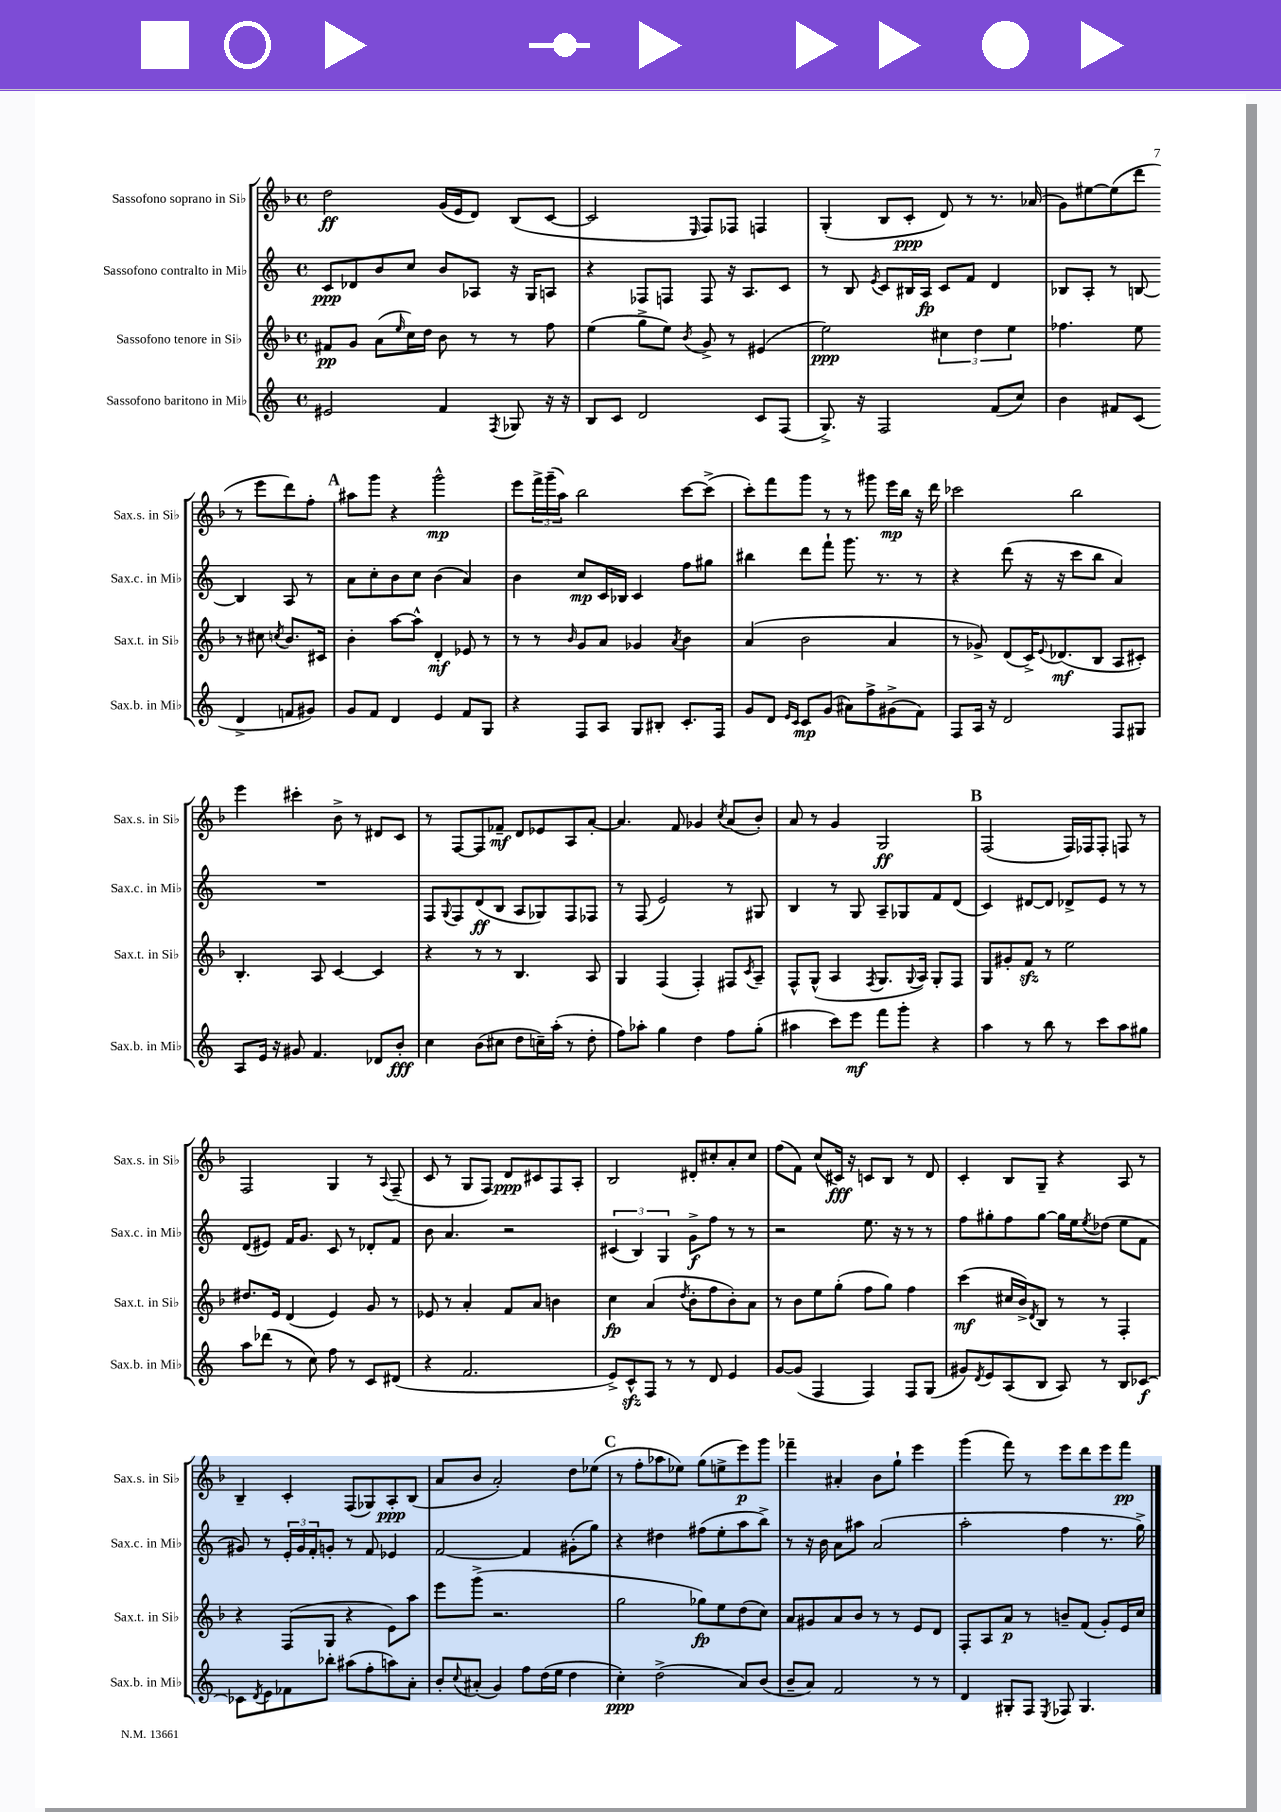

**kern	**kern	**kern	**kern
*staff4	*staff3	*staff2	*staff1
*clefG2	*clefG2	*clefG2	*clefG2
*k[]	*k[b-]	*k[]	*k[b-]
*M4/4	*M4/4	*M4/4	*M4/4
*met(c)	*met(c)	*met(c)	*met(c)
2e#/	8f#/L	8c/L	2dd\
.	8g/J	8d-/	.
.	(8a\L	8b/	.
.	16qqee/	.	.
.	16cc\L)	8cc/J	.
.	16dd\JJ	.	.
4f/	8b-\	8b/L	(16g/LL
.	.	.	16e/J
.	8r	8A-/J	8d/J)
8qF/	.	.	.
8G-/	8r	16r	(8B-/L
.	.	16G/LK	.
16r	8ff\	8A/J	[8c/J
16r	.	.	.
=	=	=	=
8B/L	(4ee\	4r	2c/]
8c/J	.	.	.
2d/	8gg^\L	8F-/L	.
.	8ee\J)	8F/J	.
.	8qb-/	.	16qqE/
.	8g^/	8F/	8F/L)
.	8r	16r	8F-/J
.	.	8.A/L	.
8c/L	(4e#/	.	4F/
(8F/J	.	8c/J	.
=	=	=	=
8.G^/)	2ee\)	8r	(4G'/
.	.	8B/	.
16r	.	.	.
.	.	8qe/	.
2F/	.	8c/L	8B-/L
.	.	16B#/L	8c'/J
.	.	16A/JJ	.
.	6cc#\	8c/L	8d/)
.	.	8f/J	8r
.	6dd\	.	.
(8f/L	.	4d/	8.r
.	6ee\	.	.
8cc/J)	.	.	.
.	.	.	(16a-/
=	=	=	=
4b\	4.ff-\	8B-/L	8g\L)
.	.	8A'/J	[8ee#\
8f#/L	.	8r	(8ee#\]
(8c/J	8ee\	[8B/	8ddd\J
4d^/	8r	4B/]	8r
.	8cc#\	.	8eee\L
.	8qcc/	.	.
8f/L	8.b-/L	8A/	8ddd\)
8g#/J)	.	8r	8ff'\J
.	16c#/Jk	.	.
=	=	=	=
8g/L	4b-'\	8a\L	8aa#\L
8f/J	.	8cc'\	8ggg\J
4d/	[8aa\L	8b\	4r
.	8aa^^\]J	8cc\J	.
4e/	4d'/	(4b\	2ggg^^\
8f/L	8e-/	4a/)	.
8G/J	8r	.	.
=	=	=	=
4r	8r	4b\	8eee\L
.	8r	.	24fff^\L
.	.	.	(24ggg~\
.	.	.	24aa\JJ)
.	16qqb-/	.	.
8F/L	8g/L	8cc/L	2bb-\
8A/J	8a/J	16c/L	.
.	.	16B-/JJ	.
8G/L	4g-/	4c/	.
8B#'/J	.	.	.
.	8qa/	.	.
8.c'/L	4b-\	8ff\L	[8ccc\L
.	.	8gg#\J	(8ccc^\]J
16F/Jk	.	.	.
=	=	=	=
8g/L	(4a/	4bb#\	8ccc'\L)
8d/J	.	.	8fff\
16qqe/LL	.	.	.
16qqc/JJ	.	.	.
8c/L	2b-\	8ddd\L	8ggg\J
(8g/J	.	8fff`\J	8r
8a#\L)	.	8.ggg\	8r
8ff^\	.	.	8ggg#\
.	.	8.r	.
(8g#^\	4a/	.	16eee\LL
.	.	.	16bb-\JJ
8f\J)	.	8r	16r
.	.	.	16ddd\
=	=	=	=
8F/L	8r	4r	2ccc-\
16A/Jk	8g-^/)	.	.
16r	.	.	.
2d/	(8d/L	(8ddd\	.
.	16c^/K)	16r	.
.	8qqe/	.	.
.	(8.d-/	16r	.
.	.	8ccc\L	2bb-\
.	8B-/J	8bb\J	.
8F/L	8A/L	4a/)	.
8G#/J	8c#'/J)	.	.
=	=	=	=
8A/L	4.B-'/	1r	4eee\
16e/Jk	.	.	.
16r	.	.	.
8g#/	.	.	4ccc#'\
4.f/	8A/	.	.
.	[4c/	.	8b-^\
.	.	.	8r
8d-/L	4c/]	.	8d#/L
8b'/J	.	.	8c/J
=	=	=	=
4cc\	4r	8F/L	8r
.	.	8qqG/	.
.	.	8F/	[8F/L
(8b\L	8r	(8d/	8F/]
8cc#\J	8r	8B/J	8f-~/J
8dd\L	4.B-/	8A/L	8d/L
16cc~\L)	.	8G-/)	8e-/
(16aa'\JJ	.	.	.
8r	.	8F/	8A/
8dd'\	8A/	8F-/J	[8a'/J
=	=	=	=
8ff\L)	4G/	8r	4.a/]
8aa-'\J	.	(8F/	.
4gg\	(4F/	2e/)	.
.	.	.	8f/
4dd\	4F'/)	.	4g-/
.	.	.	8qcc/
8ff\L	8F#/L	8r	(8a/L
.	8qc/	.	.
(8gg'\J	8A~/J	8G#/	8b-'/J)
=	=	=	=
4aa#\	8F^^/L	4B/	8a/
.	(8G^^/J	.	8r
8ccc\L)	4A/	8r	4g/
8eee\J	.	8G/	.
.	8qF/	.	.
8fff\L	8.G/L	8A~/L	2G/
8ggg'\J	.	8G-/	.
.	8qqG/	.	.
.	16A/Jk)	.	.
4r	8G'/L	8f/	.
.	8F/J	(8d/J	.
=	=	=	=
4aa\	8G/L	4c/)	(2F/
.	8g#'/	.	.
8r	8f/J	[8d#/L	.
8bb\	8r	8d#/]J	.
8r	2ee\	8d-^/L	16F/LL)
.	.	.	16F-/J
8ccc\L	.	8e/J	8F-'/J
8aa\	.	8r	8F/
8gg#\J	.	8r	8r
=	=	=	=
8aa\L	8.dd#/L	(8d/L	2F/
(8ddd-\J	.	8e#/J)	.
.	16e/Jk	.	.
8r	(4d/	16f/LK	.
.	.	8.g/J	.
8cc\)	.	.	.
8ff\	4e/)	8c/	4G/
8r	.	8r	.
8c/L	8g/	8d-'/L	8r
.	.	.	8qqA/
(8d#/J	8r	8f/J	(8F~/
=	=	=	=
4r	8e-/	8b\	8c/
.	8r	4.a/	8r
2.f/	4a'/	.	8G/L
.	.	.	8F/J)
.	8f/L	2r	8d/L
.	8a/J	.	8c#/
.	4b\	.	8F/
.	.	.	8A'/J
=	=	=	=
8e^/L)	4cc\	(6c#/	2B-/
8c^^/	.	.	.
.	.	6B/)	.
8F/J	(4a/	.	.
.	.	6G/	.
8r	.	.	.
.	8qdd/	.	.
8r	8b-'\L	8g^\L	8d#'/L
8d/	8ff\	8ff\J	8cc#'/
4e/	8b-'\)	8r	8a'/
.	8a\J	8r	8cc#/J
=	=	=	=
[8g/L	8r	2r	(8ff\L
(8g/]J	8b-\L	.	8f\J)
4F/	8ee\	.	(8cc/L
.	(8gg'\J	.	16c#/Jk)
.	.	.	16r
4F/)	8ff\L	8.ee\	8c/L
.	8gg\J)	.	8B-/J
.	.	16r	.
8F/L	4ff\	8r	8r
(8G/J	.	8r	8d/
=	=	=	=
8g#/L)	(4ccc\	8ff\L	4c'/
8qd/	.	.	.
8e/	.	8gg#'\	.
(8A/	16cc#/LL	8ff\	8B-/L
.	16b-^/J)	.	.
.	8qd/	.	.
8B/J	8B-/J	[8gg#\J	8G~/J
8A/)	8r	16gg#\]LL	4r
.	.	16ee\J	.
.	.	8qee/	.
8r	8r	(8dd-\J	.
8B/L	4F'/	8ee\L	8A/
[8c-/J	.	8f\J	8r
=	=	=	=
8c-\]L	4r	8g#/)	4B-~/
8qd/	.	.	.
8e\	.	8r	.
8f-\	(8F/L	24e'/LL	4c'/
.	.	24g#/	.
.	.	24f'/J	.
8bb-'\J	8G/J	8g'/J	.
(8aa#\L	4r	8r	(8F/L
8ff'\	.	8f/	8G-/)
8aa\)	8e\L)	4e-/	8A'/
8a'\J	8aa\J	.	(8B-/J
=	=	=	=
8b'/L	8eee\L	[2f/	8a/L
8qqcc/	.	.	.
(8a#'/J	(8ggg^\J	.	8b-/J
4g/)	2.r	.	2a'/)
8ff\L	.	4f/]	.
(16dd\L	.	.	.
16ee\JJ	.	.	.
4dd\	.	(8g#'\L	8dd\L
.	.	8gg\J)	(8ee-\J
=	=	=	=
4cc'\)	2gg\	4r	8r
.	.	.	8ff'\L
(2dd^\	.	4dd#\	8aa-\
.	.	.	8ee-\J)
.	8gg-\L)	(8ff#\L	(8gg\L
.	8ee\	8ee'\	8ee^\
8a/L)	(8dd\	8aa\	8eee\)
(8b/J	8cc\J)	8bb^\J)	8ggg\J
=	=	=	=
8b~/L	8a/L	8r	4fff-~\
8a/J)	8g#/	16r	.
.	.	16b\	.
2f/	8a/	8a\L	4a#'/
.	8b-/J	8aa#\J	.
.	8r	(2a/	8b-\L
.	8r	.	8gg`\J
8r	8e/L	.	4eee\
8r	8d/J	.	.
=	=	=	=
4d/	8F'/L	2aa'\	(4ggg\
.	8A/	.	.
8G#'/L	8a/J	.	8fff\)
8F/J	8r	.	8r
8qE/	.	.	.
8F-/	8b~/L	4ff\	8eee\L
4.G#/	(8f/J	.	8ddd\
.	8g'/L)	8.r	8eee\
.	16e/L	.	8fff\J
.	16cc/JJ	16gg^\)	.
==	==	==	==
*-	*-	*-	*-
